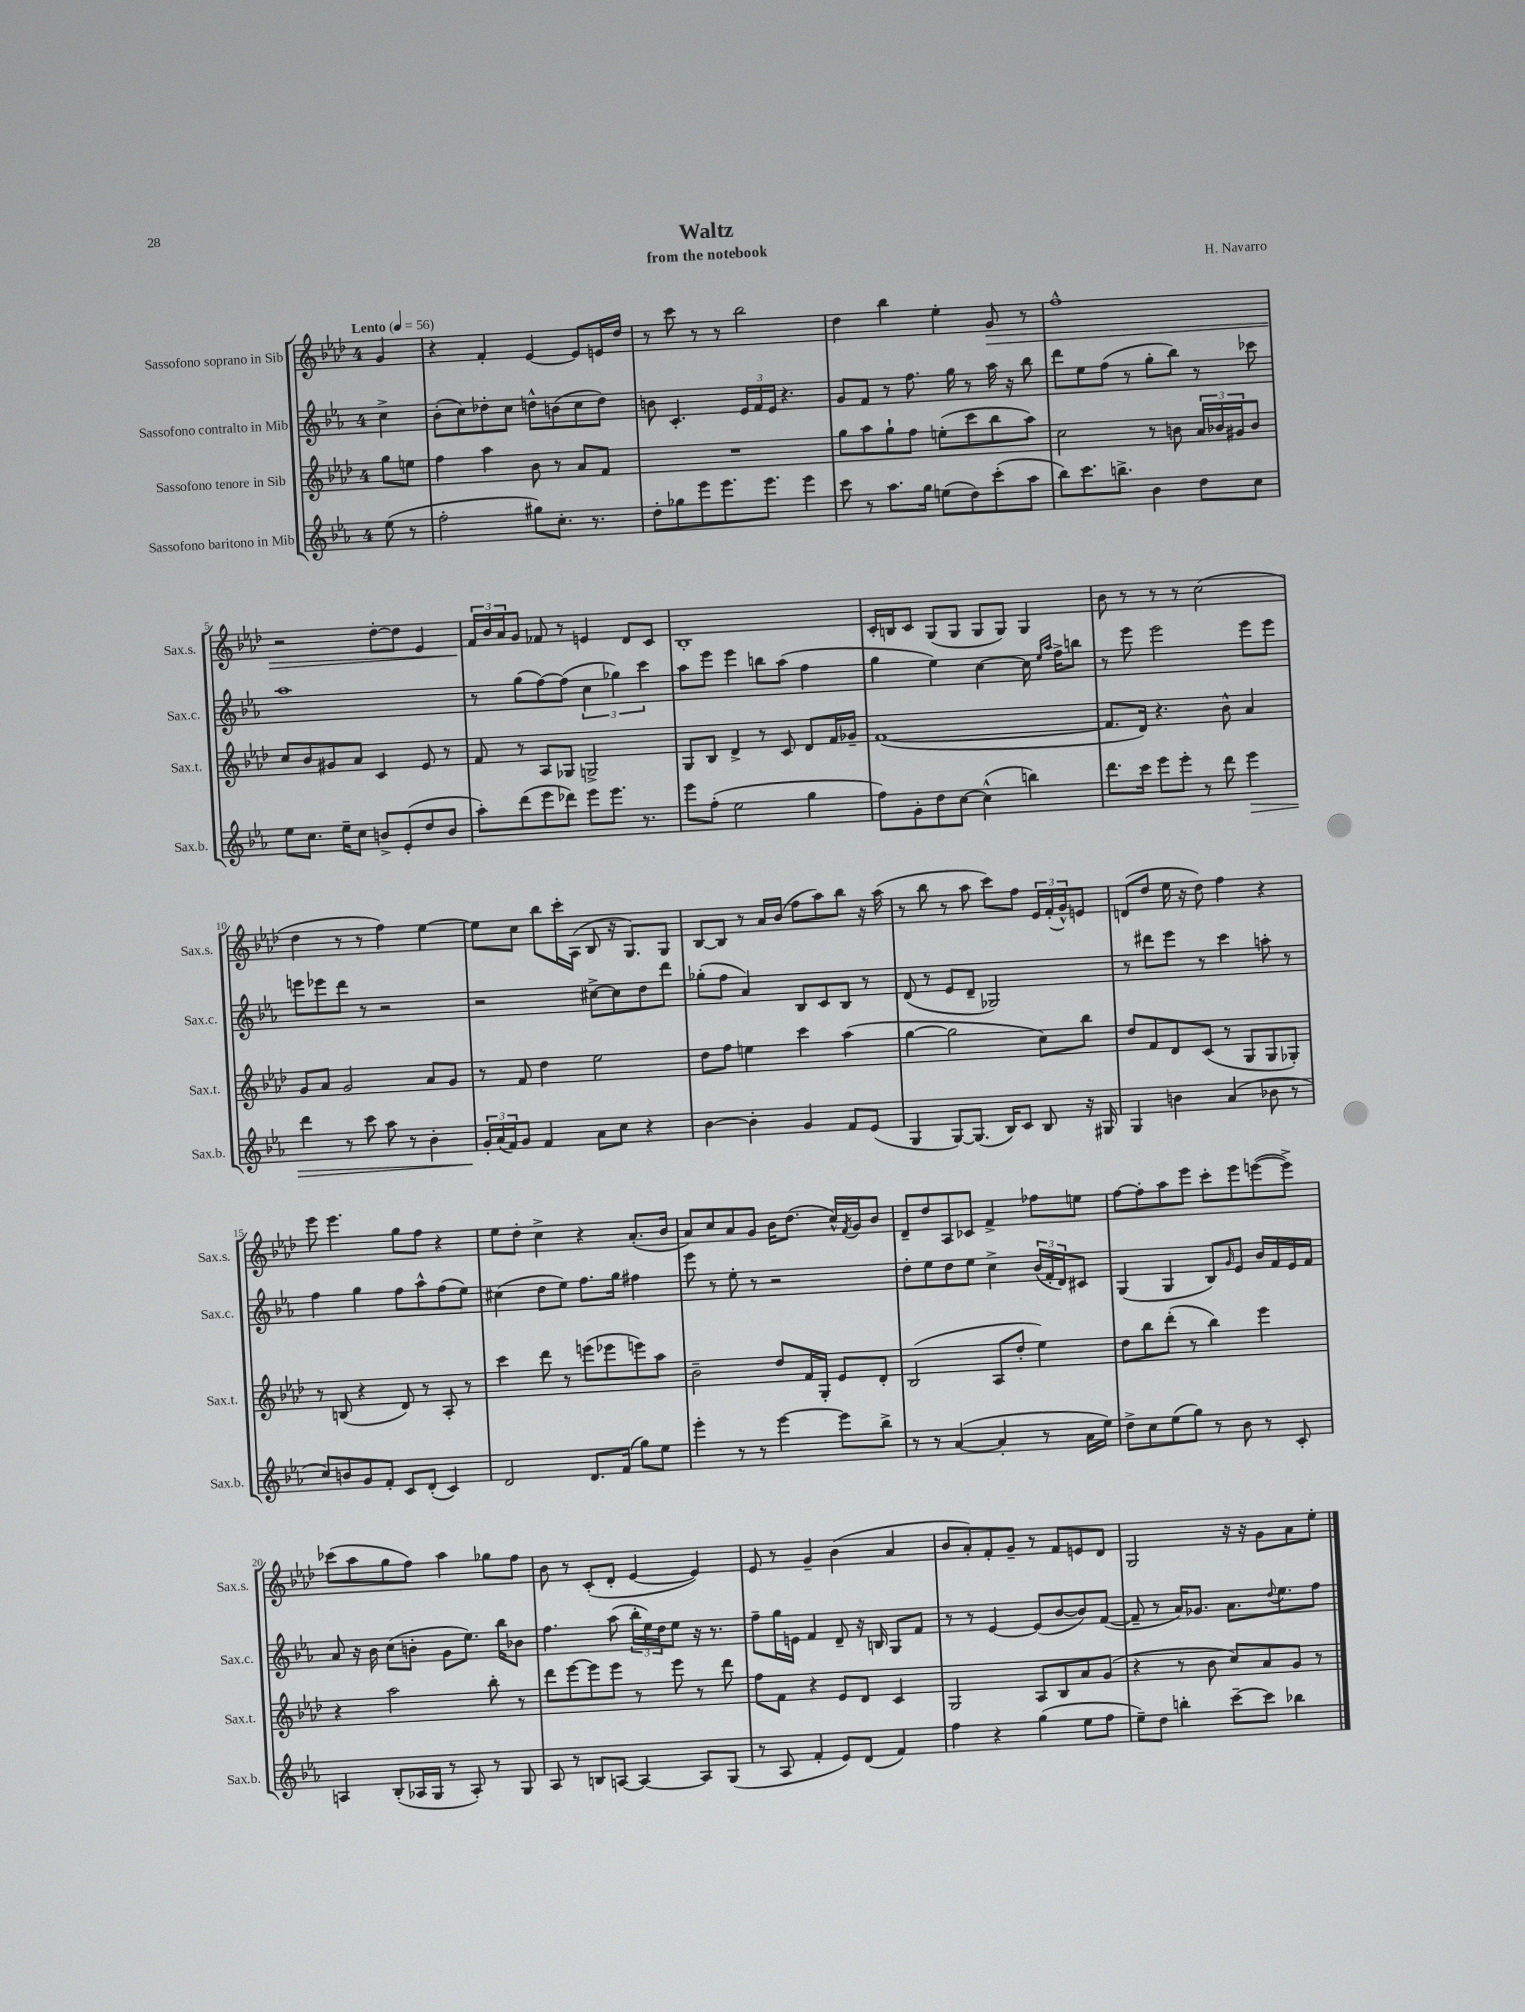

**kern	**kern	**kern	**kern
*staff4	*staff3	*staff2	*staff1
*clefG2	*clefG2	*clefG2	*clefG2
*k[b-e-a-]	*k[b-e-a-d-]	*k[b-e-a-]	*k[b-e-a-d-]
*M4/4	*M4/4	*M4/4	*M4/4
*MM56	*MM56	*MM56	*MM56
(8ee-\	8gg\L	4cc^\	4g/
8r	8ee\J	.	.
=	=	=	=
2ff'\	4ff\	(8b-'\L	4r
.	.	8cc\)	.
.	4aa-\	8dd-'\	4f'/
.	.	8cc\J	.
8gg#\L)	8b-\	8dd^^\L	[4e-/
8.cc'\J	8r	(8b\	.
.	8a-/L	8cc\	8e-/]L
8.r	.	.	.
.	8f/J	8dd\J)	16e/L
.	.	.	16dd-/JJ
=	=	=	=
8dd'\L	1r	8b\	8r
8gg-\	.	4.c'/	8ccc\
8eee-\	.	.	8r
8.eee-\	.	.	8r
.	.	24e-/LL	2bb-\
.	.	24f/	.
8.eee-\J	.	.	.
.	.	24e-/JJ	.
.	.	4.r	.
4eee-\	.	.	.
=	=	=	=
8ccc\	8gg\L	8g/L	4dd-\
8r	8aa-\	8f/J	.
8.aa-\L	8gg`\	8r	4bb-\
.	8ff\J	8.ff\	.
16gg\Jk	.	.	.
(8ee\L	(8ee'\L	.	4ee-'\
.	.	16gg\	.
8dd\)	8ccc\	8r	.
(8ccc'\	8bb-\	16aa-\	8g/
.	.	16r	.
8aa-\J	8aa-\J)	8bb-\	8r
=	=	=	=
8bb-\L)	2cc\	8ddd\L	1ff^^
8.ccc\	.	8ee-\	.
.	.	(8ff\J	.
8.bb^\J	.	.	.
.	.	8r	.
4b-\	8r	8gg'\L	.
.	8b\	8bb-\J)	.
8dd\L	24a-/LL	8r	.
.	24b-/	.	.
.	24g#/J	.	.
8cc\J	8b-/J	8ccc-\	.
=	=	=	=
8ee-\L	8cc/L	1aa-	2r
8.cc\J	8b-/	.	.
.	8g#/	.	.
16ee-~\LK	.	.	.
8cc\J	8a-/J	.	.
8b^/L	4c/	.	[8dd-'\L
(8e-'/	.	.	8dd-\]J
8dd/	8e-/	.	4e-/
8b/J	8r	.	.
=	=	=	=
8aa-'\L)	8f/	8r	24f/LL
.	.	.	24b-/
.	.	.	24a-/J
(8ddd\	8r	(8gg\L	8g/J
8eee-\	8A-/L	[8ff\)	8f-/
8ddd-\J)	8G-/J	(8ff\]J	8r
8eee-\L	2G^/	6cc\	4e/
8.eee-\J	.	.	.
.	.	6gg-\)	.
.	.	.	8d-/L
8.r	.	.	.
.	.	6ccc\	.
.	.	.	8c/J
=	=	=	=
8eee-\L	8G/L	8aa-\L	1B-'
(8ff'\J	8B-/J	8eee-\J	.
2ee-\	4d-^/	4eee-\	.
.	8r	8bb\L	.
.	8c/	(8aa-\J	.
4gg\	8d-/L	4ff\	.
.	16f/L	.	.
.	16g-~/JJ	.	.
=	=	=	=
8ff\L)	([1f	4gg\	16c'/LL
.	.	.	16B/J
8g'\	.	.	8c/J
8dd\	.	4ee-\)	(8G/L
[8cc\J	.	.	8G/J
(4cc^^\]	.	[4cc\	8G/L
.	.	.	8G/J)
4bb\)	.	16cc\]	4G/
.	.	16qqee-/LL	.
.	.	16qqaa-/JJ	.
.	.	16ff^\LK	.
.	.	8bb\J	.
=	=	=	=
8.ddd\L	8.f/]L	8r	8b-\
.	.	8eee-\	8r
16ccc\Jk	16d-/Jk)	.	.
8eee-\L	4.r	2eee-\	8r
8eee-'\J	.	.	8r
8r	.	.	(2cc\
8ddd\	8b-^^\	.	.
4eee-\	4a-/	8eee-\L	.
.	.	8eee-\J	.
=	=	=	=
4ddd\	8g/L	8eee\L	4dd-\
.	8a-/J	8eee-\	.
8r	2g/	8ddd\J	8r
8ccc\	.	8r	8r
8aa-\	.	2r	4ff\)
8r	.	.	.
4b-'\	8a-/L	.	[4ee-\
.	8g/J	.	.
=	=	=	=
24g'/LL	8r	2r	8ee-\]L
(24a-/	.	.	.
24f/J)	.	.	.
8g/J	8f/	.	8cc\J
4f/	4dd-\	.	8bb-\L
.	.	.	16ccc'\L
.	.	.	(16A-\JJ
8a-\L	2ee-\	[8cc#^\L	8B-/
8cc\J	.	8cc#\]	16r
.	.	.	8.G/L)
4r	.	8dd\	.
.	.	8ddd\J	8G/J
=	=	=	=
[4b-\	8dd-\L	(8gg-'\L	[8B-/L
.	8ff\J	8ff\J	8B-/]J
4b-'\]	4ee\	4a-/)	8r
.	.	.	16a-/LL
.	.	.	(16b-/JJ
4g/	4ccc\	8B-/L	8ff\L
.	.	8c/	8aa-\)
8f/L	(4aa-\	8B-/J	8bb-\J
(8e-/J	.	8r	16r
.	.	.	(16aa-\
=	=	=	=
4G/	[4gg\	(8d/	8r
.	.	8r	8bb-\
[8G/L)	2gg\]	8e-/L	8r
(8.G/]J	.	8d~/J	8aa-\
.	.	2G-/)	8ccc\L)
16B-/LK)	.	.	.
8c/J	.	.	8ff\J
8B-/	8cc\L)	.	24e-/LL
.	.	.	(24f'/
.	.	.	24g^^/J)
16r	8bb-\J	.	8e/J
16G#/	.	.	.
=	=	=	=
4G/	8dd-/L	8r	(8d/L
.	8f/	8ddd#\L	8dd-/J
4b\	8d-/	8eee-\J	16ee-\
.	.	.	16r
.	(8c/J	8r	8dd-\)
(4a-/	8r	4ccc\	4ff\
.	8G/L	.	.
8b-\	8G/	8aa'\	4r
8r	8G-'/J)	8r	.
=	=	=	=
8cc/L)	8r	4ff\	8eee-\
8b/	(8B/	.	4.eee-\
8g/	4r	4gg\	.
8f'/J	.	.	.
8c/L	8d-/)	8ff\L	8gg\L
(8d'/J	8r	8aa-^^\	8ff\J
4c/)	8A-'/	(8ff\	4r
.	8r	8ee-\J)	.
=	=	=	=
2d/	4ccc\	(4cc#\	8ee-\L
.	.	.	8dd-'\J
.	8ddd-\	8dd\L	4cc^\
.	8r	8ee-\J)	.
8.d/L	(8eee\L	8.ff\L	4r
.	8eee-\	.	.
(16f/Jk	.	16gg\Jk	.
8gg\L)	8eee\)	4ff#\	(8.a-'/L
8ee-\J	8aa-\J	.	.
.	.	.	16b-/Jk
=	=	=	=
4eee-'\	2b-~\	8eee-\	8a-/L)
.	.	8r	8cc/
8r	.	8ee-'\	8a-/
8r	.	8r	8g/J
[4eee-\	8dd-/L	2r	16b-\LK
.	.	.	(8.dd-\J
.	16f/L	.	.
.	16G'/JJ	.	.
8eee-\]L	8e-/L	.	16cc^^/LL)
.	.	.	8qf/
.	.	.	16g/J
8bb-^\J	8d-'/J	.	8b-/J
=	=	=	=
8r	(2B-/	8dd'\L	8d-~/L
8r	.	8ee-\	8dd-/
([4a-/	.	8dd\	8A-/
.	.	8ee-\J	8c-/J
4a-'/]	8A-/L	4cc^\	4f^/
.	8dd-'/J	.	.
8r	4ee-\)	(24b-/LL	8ff-\L
.	.	24f'/	.
.	.	24d/J)	.
16a-\LL	.	8c#/J	8ee\J
16ee-\JJ)	.	.	.
=	=	=	=
8dd^\L	8dd-\L	(4G/	[8ff\L
8cc\	8bb-\	.	8ff'\]
(8ee-\	(8ddd-'\J	4G/	8aa-\
8gg\J)	8r	.	8eee-\J
8r	4bb-\)	8B-/L)	8ccc'\L
.	.	16qqg/	.
8b-\	.	8e-/J	8eee-\
8r	4eee-\	16b-/LL	([8eee\
.	.	16f/	.
8c'/	.	16e-/	8eee^\]J)
.	.	16f/JJ	.
=	=	=	=
4A/	4r	8a-/	(8ccc-\L
.	.	16r	8aa-\
.	.	16b-\	.
(8B-'/L	2aa-\	(8cc\L	8gg\
16A-/L	.	8b'\J	8ff\J)
16G/JJ	.	.	.
8r	.	8g\L	4aa-\
8A-'/)	.	8.ee-\J)	.
8r	8bb-'\	.	8gg-\L
.	.	16bb-\LK	.
8G/	8r	8b-\J	8ff\J
=	=	=	=
8A-/	8ddd-\L	4.ff\	8b-\
8r	[8eee-\	.	8r
8B/L	8eee-\]	.	(8c'/L
[8A/J	8eee-\J	(8aa-\	8d-'/J
4A/_	8r	24bb-'\LL	[4e-/
.	.	24ee-\)	.
.	.	24dd\J	.
.	8eee-\	8ee-\J	.
8A/]L	8r	16r	4e-/])
.	.	8.r	.
(8G/J	8ddd-\	.	.
=	=	=	=
8r	8ff\L	8ff~\L	8e-/
8A-/	8f\J	16gg\L	8r
.	.	16e\JJ	.
4f'/	4r	4f/	4g~/
8e-/L)	8e-/L	8d~/	(4b-\
(8d/J	8d-/J	16r	.
.	.	16B/	.
4f/)	4c/	8G/L	4a-/
.	.	8f/J	.
=	=	=	=
4ff\	2G/	8r	8b-/L
.	.	8r	8a-'/)
4r	.	[4e-/	8f'/
.	.	.	8g~/J
(4gg\	8A-/L	(8e-/]L	8r
.	8B-/	[8b-/	8f/L
8ee-\L	8a-/	8b-/])	8e/
8ff\J	(8g/J	([8f/J	8d-/J
=	=	=	=
8ee-~\L)	4r	8f~/]	2G/
8dd\J	.	8r	.
4bb'\	8r	16a-/LK)	.
.	.	8.g-/J	.
.	8b-\	.	.
[8ccc~\L	8cc/L)	8.a-\L	16r
.	.	.	16r
8ccc\]J	8a-/	.	8g\L
.	.	8qqdd/	.
.	.	8.ee-\	.
4bb-\	8g/J	.	8a-\
.	8r	8ff\J	8ee-'\J
==	==	==	==
*-	*-	*-	*-
